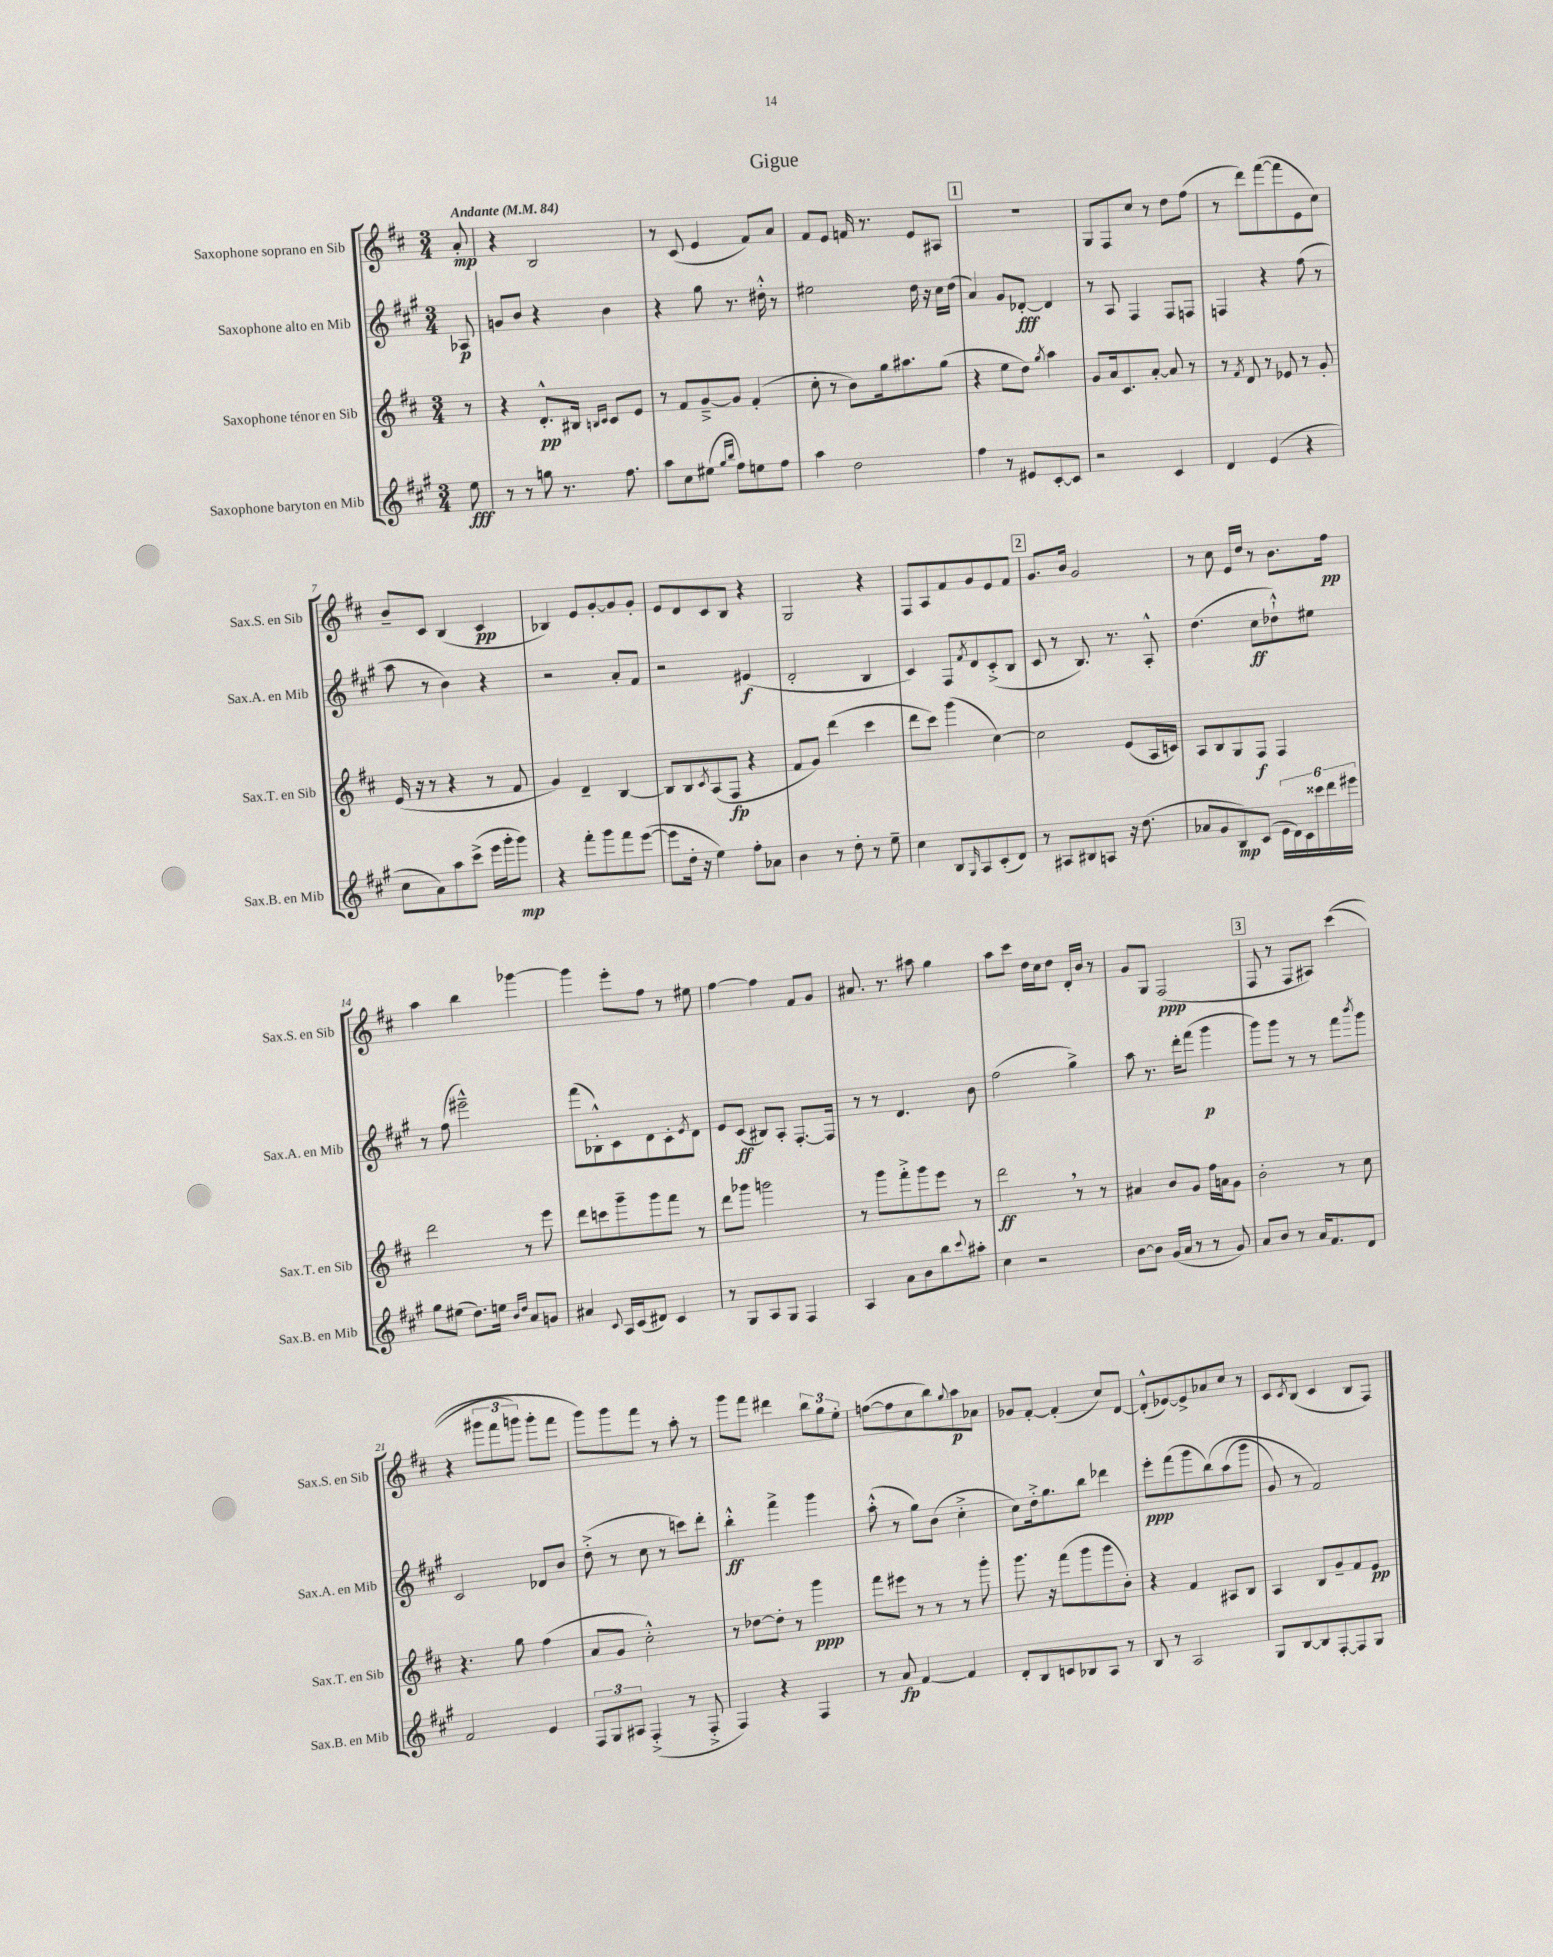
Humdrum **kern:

**kern	**dynam	**kern	**dynam	**kern	**dynam	**kern	**dynam
*part4	*part4	*part3	*part3	*part2	*part2	*part1	*part1
*staff4	*staff4	*staff3	*staff3	*staff2	*staff2	*staff1	*staff1
*I"Saxophone baryton en Mib	*	*I"Saxophone ténor en Sib	*	*I"Saxophone alto en Mib	*	*I"Saxophone soprano en Sib	*
*I'Sax.B. en Mib	*	*I'Sax.T. en Sib	*	*I'Sax.A. en Mib	*	*I'Sax.S. en Sib	*
*clefG2	*	*clefG2	*	*clefG2	*	*clefG2	*
*k[f#c#g#]	*	*k[f#c#]	*	*k[f#c#g#]	*	*k[f#c#]	*
*M3/4	*	*M3/4	*	*M3/4	*	*M3/4	*
*MM84	*	*MM84	*	*MM84	*	*MM84	*
=	=	=	=	=	=	=	=
!	!	!	!	!	!	!LO:TX:a:B:t=Andante	!
8ee\	fff	8r	.	8A-X/	p	8a'/	mp
=1	=1	=1	=1	=1	=1	=1	=1
8r	.	4r	.	8gn/L	.	4r	.
8r	.	.	.	8b/J	.	.	.
8ggn\	.	8.d'^^/L	pp	4r	.	2B/	.
8.r	.	.	.	.	.	.	.
.	.	16B#X/Jk	.	.	.	.	.
.	.	16qqBn/LL	.	.	.	.	.
.	.	16qqc#/JJ	.	.	.	.	.
.	.	8c#/L	.	4b\	.	.	.
8.ff#\	.	.	.	.	.	.	.
.	.	8e/J	.	.	.	.	.
=2	=2	=2	=2	=2	=2	=2	=2
8aa\L	.	8r	.	4r	.	8r	.
8cc#\	.	8f#/L	.	.	.	(8c#/	.
(8ee#X\J	.	[8g~^/	.	8gg#\	.	4e/	.
16qqgg#/LL	.	.	.	.	.	.	.
16qqbb/JJ	.	.	.	.	.	.	.
8ff#\L)	.	8g/J]	.	8.r	.	.	.
8een\	.	(4f#'/	.	.	.	8f#/L)	.
.	.	.	.	16dd#X'^^\	.	.	.
8ff#\J	.	.	.	8r	.	8a/J	.
=3	=3	=3	=3	=3	=3	=3	=3
4aa\	.	8cc#'\	.	2ee#X\	.	8f#/L	.
.	.	8r	.	.	.	8e/J	.
2dd\	.	8b\L)	.	.	.	16fn/	.
.	.	.	.	.	.	8.r	.
.	.	16gg\k	.	.	.	.	.
.	.	8.aa#X\	.	.	.	.	.
.	.	.	.	16dd\	.	8e/L	.
.	.	.	.	16r	.	.	.
.	.	(8gg\J	.	16cc#\LL	.	8A#X/J	.
.	.	.	.	(16dd\JJ	.	.	.
!!LO:REH:place=s1:t=1
=4	=4	=4	=4	=4	=4	=4	=4
4ff#\	.	4r	.	4a/)	.	2.r	.
8r	.	8ee\L	.	8g#/L	.	.	.
8e#X/L	.	8dd\J)	.	[8d-X'/J	fff	.	.
.	.	8qgg/	.	.	.	.	.
[8c#'/	.	4aa\	.	4d-/]	.	.	.
8c#/J]	.	.	.	.	.	.	.
=5	=5	=5	=5	=5	=5	=5	=5
2r	.	8g/L	.	8r	.	8G/L	.
.	.	16a/k	.	8A/	.	8F#/	.
.	.	8.c#/	.	.	.	.	.
.	.	.	.	4F#/	.	8cc#/J	.
.	.	[8a'/J	.	.	.	8r	.
4c#/	.	8a/]	.	8F#/L	.	8dd\L	.
.	.	8r	.	8Fn/J	.	(8ff#\J	.
=6	=6	=6	=6	=6	=6	=6	=6
4d/	.	8r	.	4Fn/	.	8r	.
.	.	8qf#/	.	.	.	.	.
.	.	8d/	.	.	.	8ddd\L)	.
(4e/	.	8r	.	4r	.	([8fff#\	.
.	.	8e-X/	.	.	.	8fff#\]	.
4r	.	8r	.	(8ff#\	.	8e\	.
.	.	8g'/	.	8r	.	8cc#\J)	.
!!LO:LB:g=z
=7	=7	=7	=7	=7	=7	=7	=7
8cc#\L	.	(16e/	.	8aa\	.	8b~/L	.
.	.	16r	.	.	.	.	.
8a\)	.	8r	.	8r	.	8c#/J	.
8aa\	.	4r	.	4b\)	.	(4B/	.
(8ccc#^\J	.	.	.	.	.	.	.
16eee\LL	.	8r	.	4r	.	4c#/	pp
16ggg#'\J	.	.	.	.	.	.	.
8ggg#\J)	mp	8f#/	.	.	.	.	.
=8	=8	=8	=8	=8	=8	=8	=8
4r	.	4g/)	.	2r	.	4B-X/)	.
8fff#'\L	.	4d~/	.	.	.	8e/L	.
8ggg#\	.	.	.	.	.	[8g'/	.
8fff#\	.	[4B/	.	8a'/L	.	8g/]	.
([8eee\J	.	.	.	8f#/J	.	8g'/J	.
=9	=9	=9	=9	=9	=9	=9	=9
8eee\L]	.	8B/L]	.	2r	.	8e/L	.
16dd'\Jk	.	8B/	.	.	.	8d/	.
16r	.	.	.	.	.	.	.
.	.	8qc#/	.	.	.	.	.
4ee\)	.	(8A/	.	.	.	8c#/	.
.	.	8F#/J	fp	.	.	8B/J	.
8ff#'\L	.	4r	.	(4e#X/	f	4r	.
8a-X\J	.	.	.	.	.	.	.
=10	=10	=10	=10	=10	=10	=10	=10
4b\	.	8f#/L	.	2d'/	.	2G/	.
.	.	8g/J)	.	.	.	.	.
8r	.	(4ddd\	.	.	.	.	.
8dd'\	.	.	.	.	.	.	.
8r	.	4ccc#\	.	4B/	.	4r	.
8ee~\	.	.	.	.	.	.	.
=11	=11	=11	=11	=11	=11	=11	=11
4cc#\	.	8ddd\L	.	4c#/)	.	8F#/L	.
.	.	8ccc#\J)	.	.	.	8A/	.
8B/L	.	(4ggg\	.	8F#/L	.	8f#/	.
16qqG#/	.	.	.	8qf#/	.	.	.
8A/	.	.	.	8d/	.	8g/	.
(8c#'/	.	[4cc#\)	.	(8c#'^/	.	8e/	.
8d/J)	.	.	.	8B/J	.	8f#/J	.
!!LO:REH:place=s1:t=2
=12	=12	=12	=12	=12	=12	=12	=12
8r	.	2cc#\]	.	8c#/	.	8.g/L	.
8A#X/L	.	.	.	8r	.	.	.
.	.	.	.	.	.	16b/Jk	.
8B#X/	.	.	.	8.B/)	.	2g/	.
8An/J	.	.	.	.	.	.	.
.	.	.	.	8.r	.	.	.
16r	.	(8e/L	.	.	.	.	.
(8.dd\	.	.	.	.	.	.	.
.	.	16A/L	.	8A'^^/	.	.	.
.	.	16cn/JJ)	.	.	.	.	.
=13	=13	=13	=13	=13	=13	=13	=13
8a-X/L	.	8A/L	.	(4.dd\	.	8r	.
8g#/	.	8B/	.	.	.	8cc#\	.
8B/)	mp	8G/	.	.	.	16e/LL	.
.	.	.	.	.	.	16dd/JJ	.
(8c#/J	.	8F#/J	f	8cc#\L	ff	8r	.
24e\LL	.	4F#/	.	8dd-X`^^\)	.	8.b\L	.
24d\)	.	.	.	.	.	.	.
24c#\	.	.	.	.	.	.	.
24ccc##X\	.	.	.	8ee#X\J	.	.	.
24ddd\	.	.	.	.	.	.	.
.	.	.	.	.	.	16ff#\Jk	pp
24eee#X\JJ	.	.	.	.	.	.	.
!!LO:LB:g=z
=14	=14	=14	=14	=14	=14	=14	=14
8gg#\L	.	2ddd\	.	8r	.	4aa\	.
(8ee#X\J	.	.	.	(8ff#\	.	.	.
8.dd\L)	.	.	.	2eee#X~^^\)	.	4bb\	.
16een\Jk	.	.	.	.	.	.	.
16qqb/LL	.	.	.	.	.	.	.
16qqdd/JJ	.	.	.	.	.	.	.
8a/L	.	8r	.	.	.	[4ggg-X\	.
8gn/J	.	8eee\	.	.	.	.	.
=15	=15	=15	=15	=15	=15	=15	=15
4a#X/	.	8ddd\L	.	(8fff#\L	.	4ggg-\]	.
.	.	8cccn\	.	8B-X'^^\)	.	.	.
8qqc#/	.	.	.	.	.	.	.
16A/LL	.	8ggg~\	.	8c#\	.	8eee'\L	.
(16c#/J	.	.	.	.	.	.	.
8d#X/J)	.	8ggg\	.	8d\	.	8ff#\J	.
4c#/	.	8fff#\J	.	8c#'\	.	8r	.
.	.	.	.	8qe/	.	.	.
.	.	8r	.	8d\J	.	8ee#X\	.
=16	=16	=16	=16	=16	=16	=16	=16
8r	.	8ddd\L	.	8e/L	.	[4ff#\	.
8G#/L	.	8ggg-X\J	.	(8c#/J	ff	.	.
8A/	.	2gggn\	.	8B#X/L)	.	4ff#\]	.
8G#/J	.	.	.	8A'/J	.	.	.
4F#/	.	.	.	[8.F#'/L	.	8f#/L	.
.	.	.	.	.	.	8g/J	.
.	.	.	.	16F#/Jk]	.	.	.
=17	=17	=17	=17	=17	=17	=17	=17
4A/	.	8r	.	8r	.	8.a#X/	.
.	.	8ggg\L	.	8r	.	.	.
.	.	.	.	.	.	8.r	.
8a\L	.	8fff#'^\	.	4.d/	.	.	.
8b\	.	8ggg\	.	.	.	8aa#X\	.
8bb\	.	8eee\J	.	.	.	4gg\	.
8qqccc#/	.	.	.	.	.	.	.
8aa#X'\J	.	8r	.	8b\	.	.	.
=18	=18	=18	=18	=18	=18	=18	=18
4cc#\	.	2ddd,\	ff	(2ff#\	.	8aa\L	.
.	.	.	.	.	.	8ccc#\J	.
2r	.	.	.	.	.	16dd\LL	.
.	.	.	.	.	.	16cc#\J	.
.	.	.	.	.	.	8dd\J	.
.	.	8r	.	4gg#^\)	.	16d'/LL	.
.	.	.	.	.	.	16b/JJ	.
.	.	8r	.	.	.	8r	.
=19	=19	=19	=19	=19	=19	=19	=19
[8b\L	.	4a#X/	.	8aa\	.	8g/L	.
8b\J]	.	.	.	8.r	.	8G/J	.
(16g#/LL	.	8b/L	.	.	.	(2F#/	ppp
16a/JJ	.	.	.	16ddd'\KL	.	.	.
8r	.	8g/J	.	(8fff#\J	.	.	.
8r	.	16ff#\LL	.	4ggg#\	p	.	.
.	.	16an\J	.	.	.	.	.
8g#/)	.	8g\J	.	.	.	.	.
!!LO:REH:place=s1:t=3
=20	=20	=20	=20	=20	=20	=20	=20
8a/L	.	2b'\	.	8ggg#\L)	.	8F#/	.
8b/J	.	.	.	8ggg#\J	.	8r	.
8r	.	.	.	8r	.	8F#/L	.
16a/KL	.	.	.	8r	.	8A#X/J)	.
8.f#/	.	.	.	.	.	.	.
.	.	8r	.	8fff#\L	.	((4ccc#\	.
.	.	.	.	8qbbb/	.	.	.
8d/J	.	8cc#\	.	8ggg#\J	.	.	.
!!LO:LB:g=z
=21	=21	=21	=21	=21	=21	=21	=21
2f#/	.	4.r	.	2c#/	.	4r	.
.	.	.	.	.	.	12ggg#X\L	.
.	.	.	.	.	.	12fff#\	.
.	.	8gg\	.	.	.	.	.
.	.	.	.	.	.	12gggn\J)	.
4e/	.	(4ff#\	.	8d-X/L	.	8ggg'\L	.
.	.	.	.	8b/J	.	8fff#\J	.
=22	=22	=22	=22	=22	=22	=22	=22
12F#/L	.	8a/L	.	(8dd'^\	.	8ggg\L)	.
12G#/	.	.	.	.	.	.	.
.	.	8g/J	.	8r	.	8ggg\	.
12A#X/J	.	.	.	.	.	.	.
(4F#'^/	.	2cc#'^^\)	.	8cc#\	.	8fff#\J	.
.	.	.	.	8r	.	8r	.
8r	.	.	.	8cccn\L)	.	8aa'\	.
8F#'^/	.	.	.	8ddd'\J	.	8r	.
=23	=23	=23	=23	=23	=23	=23	=23
4F#/)	.	8r	.	4bb'^^\	ff	8ggg\L	.
.	.	[8dd-X\L	.	.	.	8fff#\J	.
4r	.	8dd-'\J]	.	4fff#^\	.	4ddd#X\	.
.	.	8r	.	.	.	.	.
4F#/	.	4ggg\	ppp	4ggg#\	.	12bb\L	.
.	.	.	.	.	.	12gg\	.
.	.	.	.	.	.	12ee'\J	.
=24	=24	=24	=24	=24	=24	=24	=24
8r	.	8fff#\L	.	(8aa'^^\	.	([8ffn\L	.
8a/	fp	8eee#X\J	.	8r	.	8ff\]	.
[4f#/	.	8r	.	8gg#\L)	.	8cc#\	.
.	.	8r	.	(8b\J	.	8bb\)	.
.	.	.	.	.	.	8qqgg/	.
4f#/]	.	8r	.	4cc#'^\	.	8aa\	p
.	.	8ggg'\	.	.	.	8a-X\J	.
=25	=25	=25	=25	=25	=25	=25	=25
8d'/L	.	8.ggg\	.	8cc#\L)	.	8g-X/L	.
8B/	.	.	.	16dd'^\k	.	[8f#'/J	.
.	.	16r	.	8.gg#\	.	.	.
8cn/	.	(8fff#\L	.	.	.	(4f#'/]	.
8B-X/	.	8ggg\	.	8bb\J	.	.	.
8A/J	.	8ggg\	.	4ddd-X\	.	8cc#/L)	.
8r	.	8b'\J)	.	.	.	[8d/J	.
=26	=26	=26	=26	=26	=26	=26	=26
8B/	.	4r	.	8eee'\L	ppp	(8d'^^/L]	.
8r	.	.	.	(8fff#\	.	[8e-X/)	.
2A/	.	4f#/	.	8ggg#\	.	8e-^/]	.
.	.	.	.	(8bb\)	.	8a-X/	.
.	.	8A#X/L	.	(8aa\	.	8cc#/J	.
.	.	8B/J	.	8ggg#\J	.	8r	.
=27	=27	=27	=27	=27	=27	=27	=27
8G#/L	.	4A/	.	8g#/)	.	8c#/L	.
.	.	.	.	.	.	8qc#/	.
[8B/	.	.	.	8r	.	(8B/J	.
8B/]	.	8B/L	.	2f#/)	.	4c#/	.
[8F#'/	.	8g~/	.	.	.	.	.
8F#/]	.	8f#/	.	.	.	8B/L	.
8G#/J	.	8e/J	pp	.	.	8F#/J)	.
==	==	==	==	==	==	==	==
*-	*-	*-	*-	*-	*-	*-	*-
